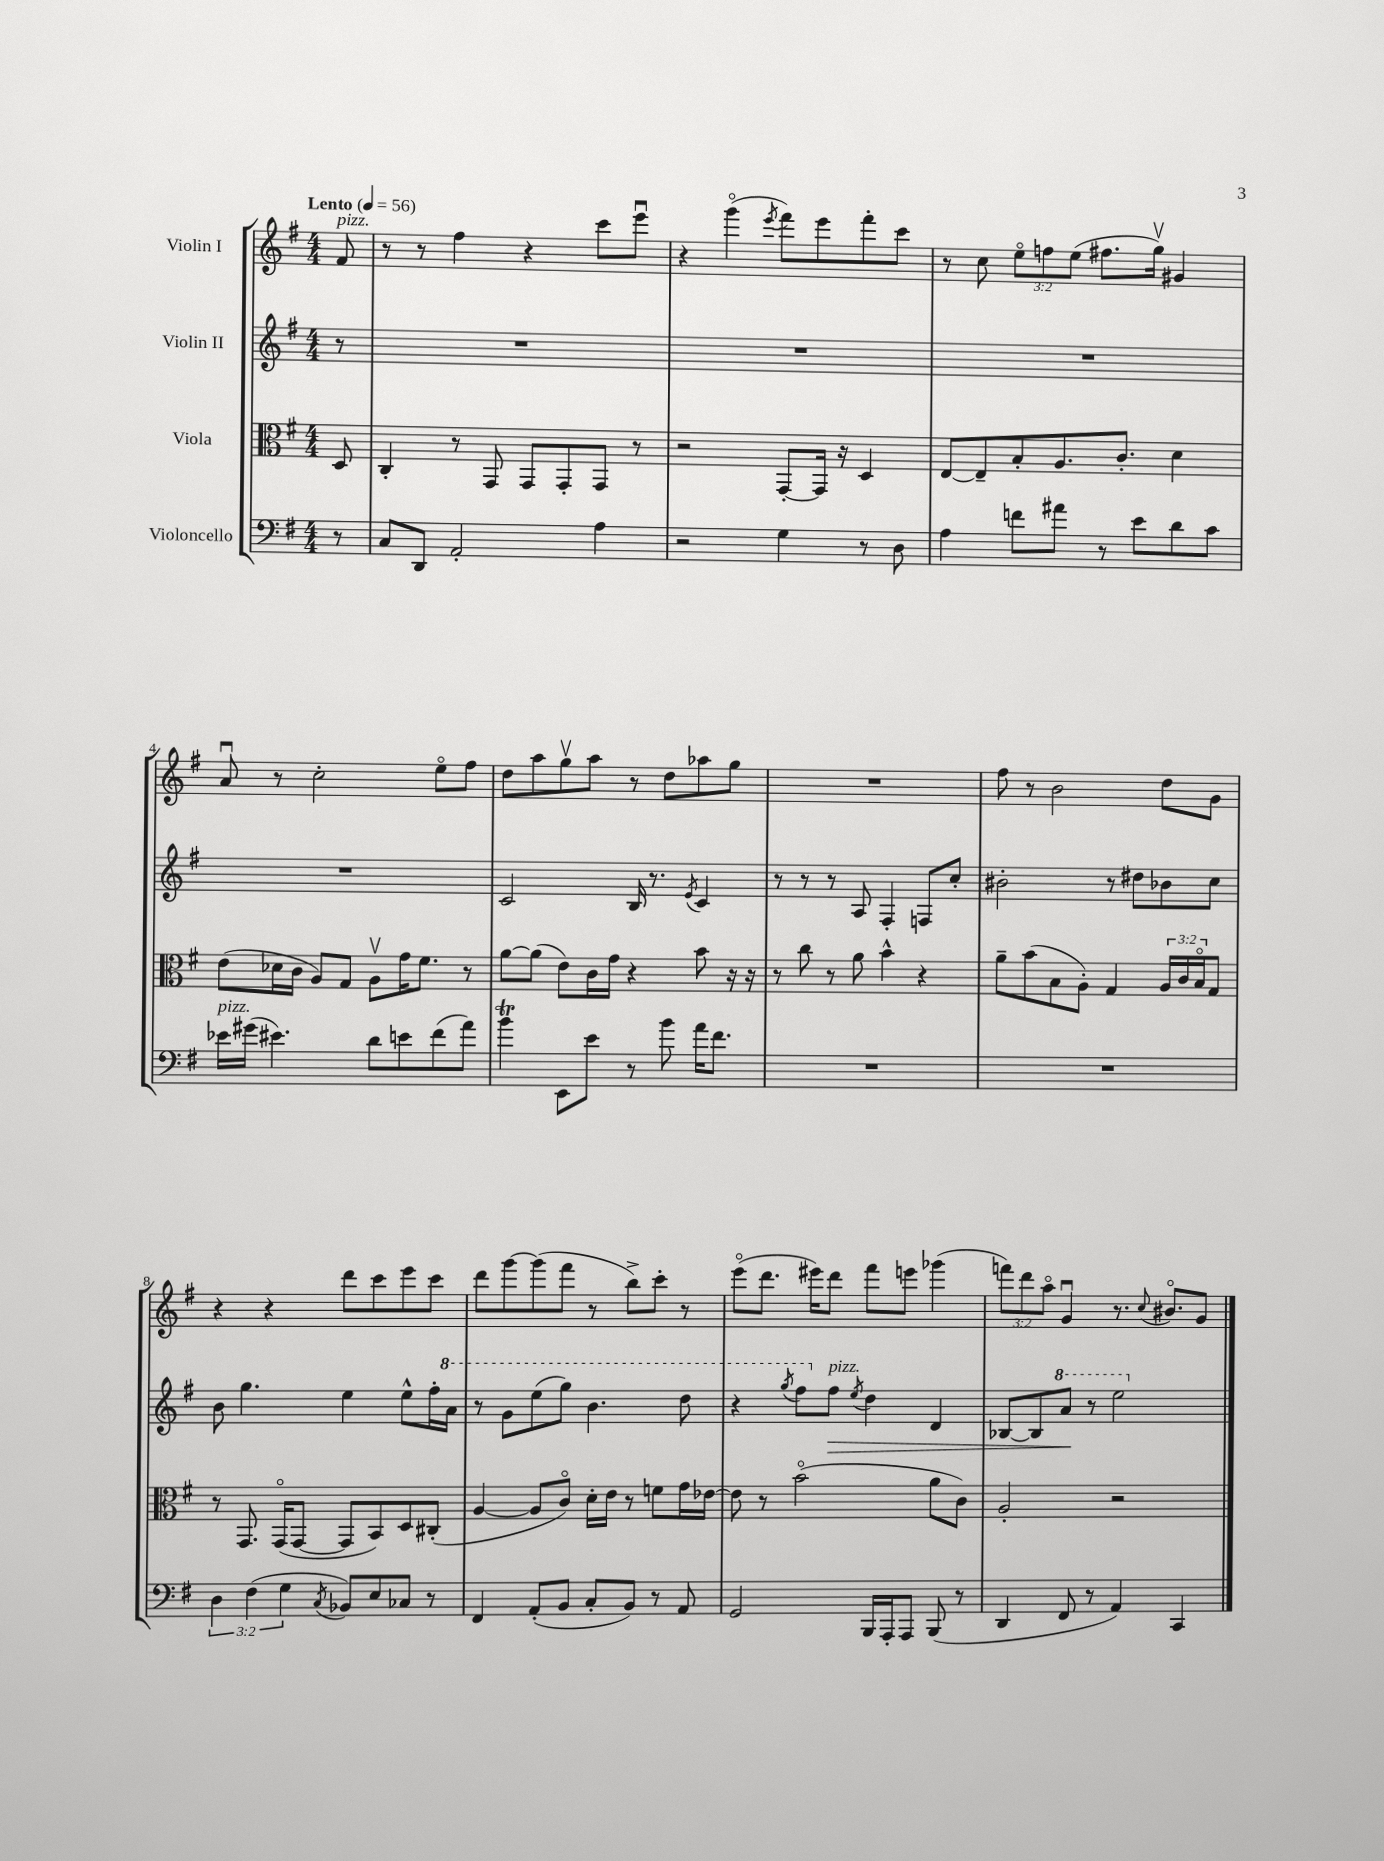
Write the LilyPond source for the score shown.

<<
\new StaffGroup <<
\new Staff = "s0" \with { instrumentName = "Violin I" } {
    \clef treble \key g \major \numericTimeSignature \time 4/4 \override Staff.TupletNumber.text = #tuplet-number::calc-fraction-text \partial 8 \tempo "Lento" 4 = 56
    fis'8^\markup { \italic "pizz." } |
    r8 r8 fis''4 r4 c'''8 e'''8\downbow |
    r4 g'''4\flageolet( \acciaccatura { e'''8 } fis'''8) e'''8 fis'''8-. c'''8 |
    r8 c''8 \tuplet 3/2 { e''8\flageolet f''8 e''8( } fis''8. g''16\upbow) gis'4 |
    a'8\downbow r8 c''2-. e''8\flageolet fis''8 |
    d''8 a''8 g''8\upbow a''8 r8 d''8 aes''8 g''8 |
    R1 |
    fis''8 r8 b'2 d''8 g'8 |
    r4 r4 d'''8 c'''8 e'''8 c'''8 |
    d'''8 g'''8~ g'''8( fis'''8 r8 b''8->) c'''8-. r8 |
    e'''8\flageolet( d'''8. eis'''16) d'''8 fis'''8 e'''8 ges'''4( |
    \tuplet 3/2 { f'''8) d'''8 a''8\flageolet } g'4\downbow r8. \appoggiatura { c''8 } bis'8.\flageolet g'8 \bar "|." |
}
\new Staff = "s1" \with { instrumentName = "Violin II" } {
    \clef treble \key g \major \numericTimeSignature \time 4/4 \partial 8
    r8 |
    R1 |
    R1 |
    R1 |
    R1 |
    c'2 b16 r8. \acciaccatura { e'8 } c'4 |
    r8 r8 r8 a8 fis4-. f8 c''8-. |
    bis'2-. r8 dis''8 bes'8 c''8 |
    b'8 g''4. e''4 e''8-^ fis''16-. \ottava #1 a''16 |
    r8 g''8 e'''8( g'''8) b''4. d'''8 |
    r4 \acciaccatura { g'''8 } fis'''8 \ottava #0 fis''8\>^\markup { \italic "pizz." } \acciaccatura { e''8 } d''4 d'4 |
    bes8~ bes8 \ottava #1 a''8\! r8 e'''2 \ottava #0 \bar "|." |
}
\new Staff = "s2" \with { instrumentName = "Viola" } {
    \clef alto \key g \major \numericTimeSignature \time 4/4 \override Staff.TupletNumber.text = #tuplet-number::calc-fraction-text \partial 8
    d8 |
    c4-. r8 g,8 g,8 g,8-. g,8 r8 |
    r2 g,8~-. g,16 r16 d4 |
    e8~ e8-- b8-. a8. c'8.-. d'4 |
    e'8( des'16 c'16 a8) g8 a8\upbow g'16 fis'8. r8 |
    a'8~ a'8( e'8) c'16 g'16 r4 b'8 r16 r16 |
    r8 c''8 r8 a'8 b'4-^ r4 |
    a'8-- b'8( b8 a8-.) g4 \tuplet 3/2 { a16 c'16 b16\flageolet } g8 |
    r8 g,8. g,16\flageolet( g,8~ g,8 b,8) d8 cis8-.( |
    a4~ a8 c'8\flageolet) d'16-. e'16 r8 f'8 g'16 ees'16~ |
    ees'8 r8 b'2\flageolet( a'8 c'8) |
    a2-. r2 \bar "|." |
}
\new Staff = "s3" \with { instrumentName = "Violoncello" } {
    \clef bass \key g \major \numericTimeSignature \time 4/4 \override Staff.TupletNumber.text = #tuplet-number::calc-fraction-text \partial 8
    r8 |
    c8 d,8 a,2-. a4 |
    r2 g4 r8 d8 |
    a4 f'8 ais'8 r8 e'8 d'8 c'8 |
    ees'16^\markup { \italic "pizz." } gis'16( eis'4.) d'8 e'8 fis'8( a'8) |
    b'4\trill e,8 e'8 r8 b'8 a'16 fis'8. |
    R1 |
    R1 |
    \tuplet 3/2 { d4 fis4( g4 } \acciaccatura { c8 } bes,8) e8 ces8 r8 |
    fis,4 a,8-.( b,8 c8-. b,8) r8 a,8 |
    g,2 b,,16 a,,16-. a,,8 b,,8( r8 |
    d,4 fis,8 r8 a,4) c,4 \bar "|." |
}
>>
>>
